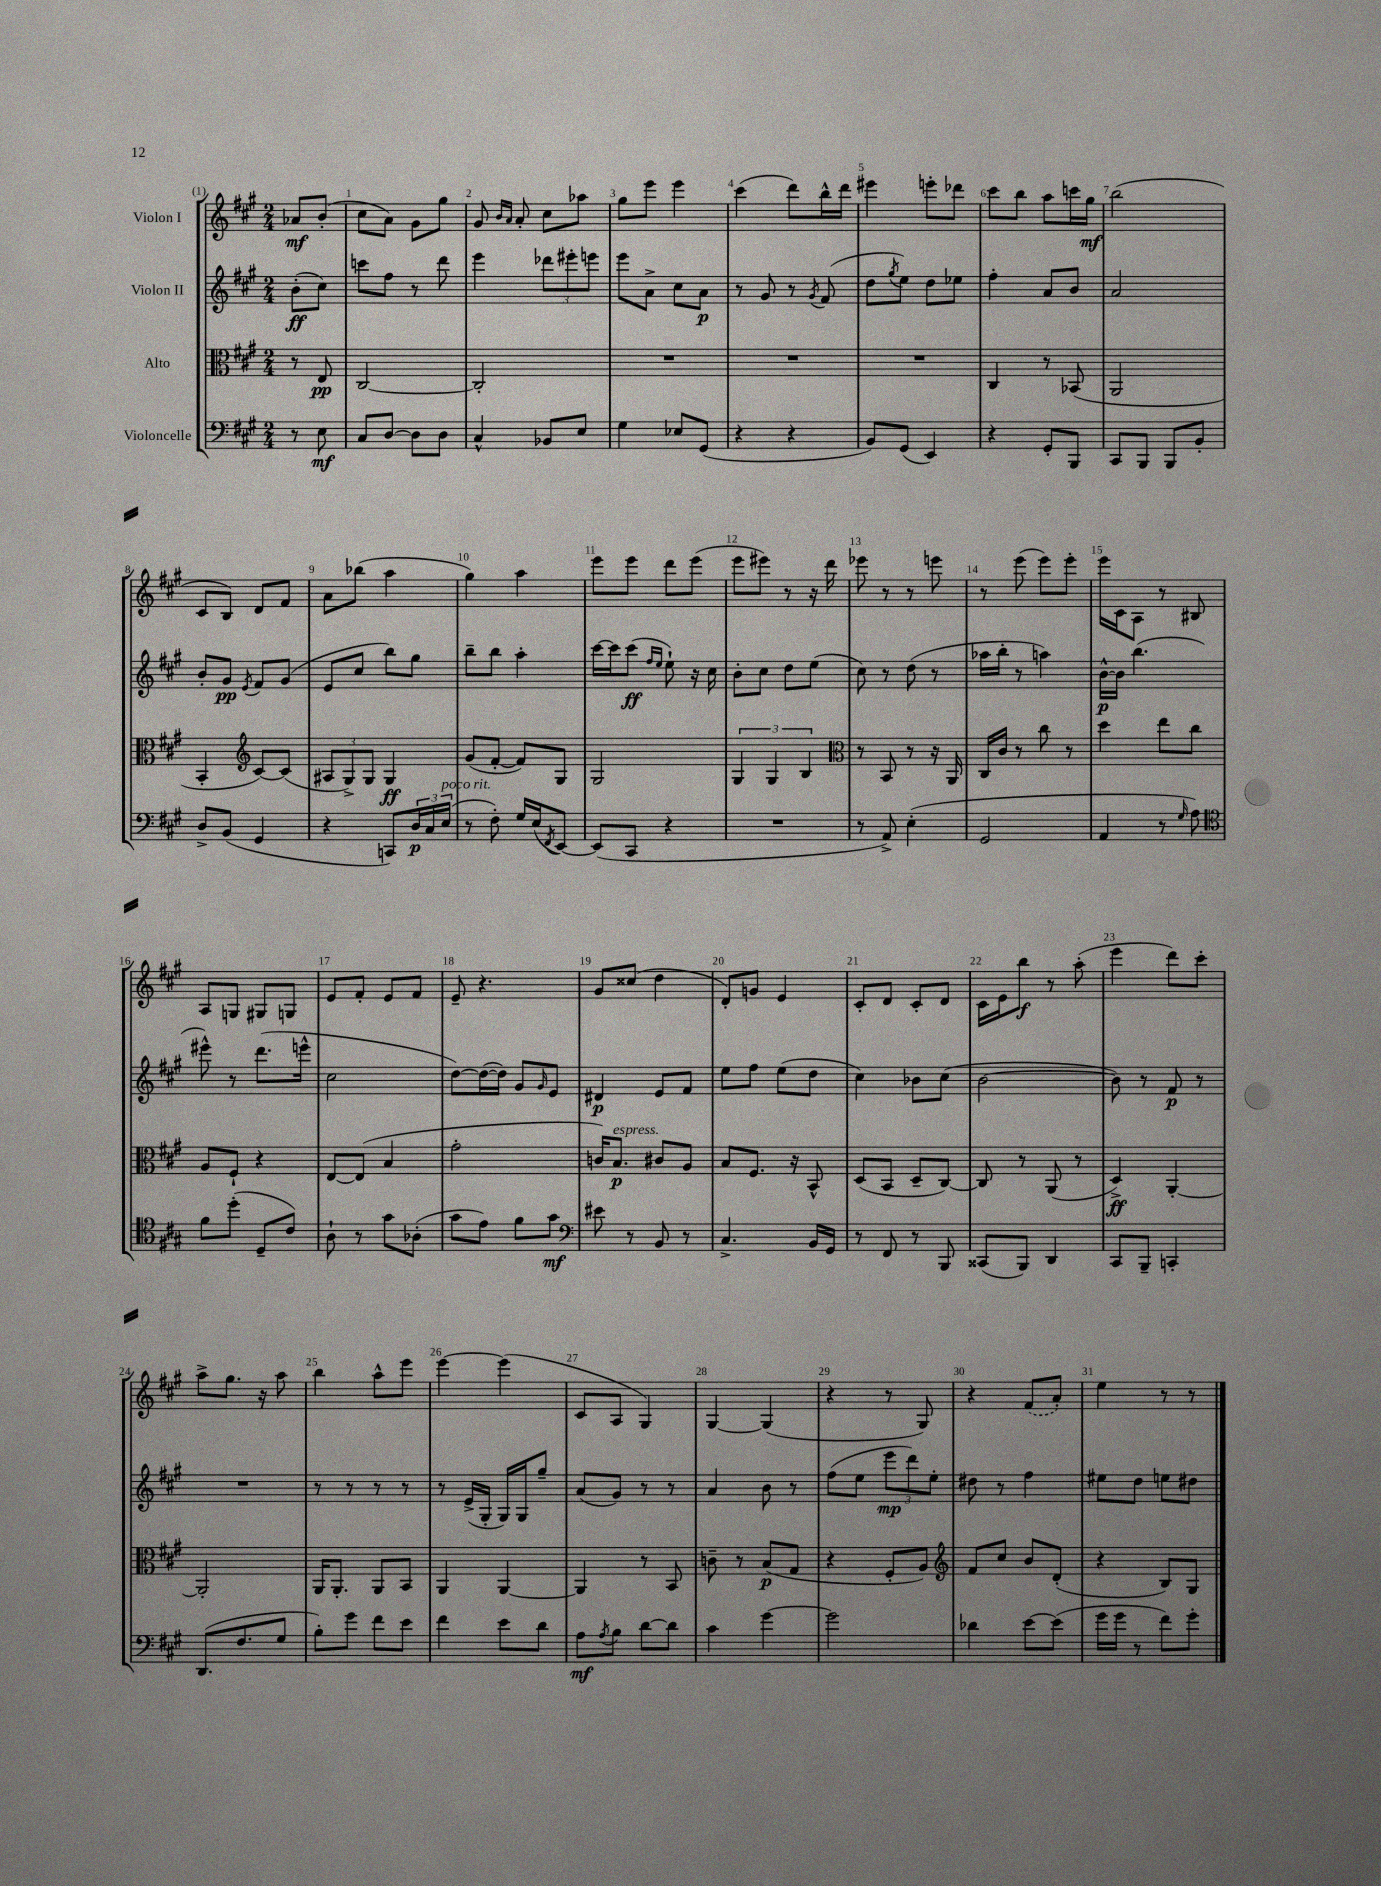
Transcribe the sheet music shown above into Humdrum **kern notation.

**kern	**kern	**kern	**kern
*staff4	*staff3	*staff2	*staff1
*clefF4	*clefC3	*clefG2	*clefG2
*k[f#c#g#]	*k[f#c#g#]	*k[f#c#g#]	*k[f#c#g#]
*M2/4	*M2/4	*M2/4	*M2/4
8r	8r	(8b'	8a-
8E	8E	8cc#)	(8b'
=	=	=	=
8C#	[2C#	8ccc	8cc#
[8D	.	8ff#	8a)
8D]	.	8r	8g#
8D	.	8ddd	8gg#
=	=	=	=
4C#^^	2C#']	4eee	8g#
.	.	.	16qqb
.	.	.	16qqa
.	.	.	8a'
8BB-	.	12ddd-	8cc#
.	.	12eee#'	.
8E	.	.	8aa-
.	.	12eee	.
=	=	=	=
4G#	2r	8eee	8gg#
.	.	8a^	8eee
8E-	.	8cc#	4eee
(8GG#	.	8a	.
=	=	=	=
4r	2r	8r	(4ccc#
.	.	8g#	.
4r	.	8r	8ddd)
.	.	8qg#	.
.	.	(8f#	16bb^^
.	.	.	16ddd
=	=	=	=
8BB)	2r	8dd	4eee#
.	.	8qgg#	.
(8GG#	.	8ee)	.
4EE)	.	8dd	8eee'
.	.	8ee-	8ddd-
=	=	=	=
4r	4C#	4ff#'	8ccc#
.	.	.	8bb
8GG#'	8r	8a	8aa
8BBB	(8BB-	8b	16ccc
.	.	.	16gg#
=	=	=	=
8CC#	2AA	2a	(2bb
8BBB	.	.	.
8BBB	.	.	.
8BB'	.	.	.
=	=	=	=
8D^	4BB'	8b'	8c#
(8BB	.	8g#	8B)
*	*clefG2	*	*
.	.	8qe	.
4GG#	[8c#)	8f#	8d
.	(8c#]	(8g#	8f#
=	=	=	=
4r	12A#	8e	8a
.	12G#^)	.	.
.	.	8cc#	(8bb-
.	12G#	.	.
8CC)	4G#	8bb)	4aa
24D	.	8gg#	.
24C#	.	.	.
(24E	.	.	.
=	=	=	=
8r	(8g#	8bb~	4gg#)
8F#')	[8f#'	8bb	.
16G#	8f#])	4aa'	4aa
(16E	.	.	.
8qFF#	.	.	.
[8EE)	8G#	.	.
=	=	=	=
(8EE]	2G#	[16ccc#	8eee
.	.	16ccc#]	.
8CC#	.	(8ccc#	8eee
.	.	16qqff#	.
.	.	16qqee	.
4r	.	8ee`)	8ddd
.	.	16r	(8eee
.	.	16cc#	.
=	=	=	=
2r	6G#	8b'	8eee
.	.	8cc#	8eee#)
.	6G#	.	.
.	.	8dd	8r
.	6B	.	.
.	.	(8ee	16r
.	.	.	16ddd
=	=	=	=
*	*clefC3	*	*
8r	8r	8cc#)	8eee-
8AA^)	8BB	8r	8r
(4E'	8r	(8dd	8r
.	16r	8r	8eee
.	16AA	.	.
=	=	=	=
2GG#	16C#	16aa-	8r
.	16c#	16bb'	.
.	8r	8r	(8eee
.	8cc#	4aa)	8eee)
.	8r	.	8eee'
=	=	=	=
4AA	4dd	[16b^^	16eee
.	.	16b]	16c#
.	.	(4.bb	8A
8r	8ee	.	8r
16qqG#	.	.	.
8A)	8cc#	.	8B#
=	=	=	=
*clefC4	*	*	*
8f#	8A	8eee#^^)	8A
(8dd'	8F#`	8r	8G
8D~	4r	(8.ddd	8G#
8c#)	.	.	8G
.	.	16eee^^	.
=	=	=	=
8A`	[8E	2cc#	8e
8r	(8E]	.	8f#'
8g#	4B	.	8e
(8A-'	.	.	8f#
=	=	=	=
8g#	2g#'	[8dd)	8e~
8e)	.	(16dd_	4.r
.	.	16dd])	.
8f#	.	8g#	.
.	.	16qqg#	.
8g#	.	8e	.
=	=	=	=
*clefF4	*	*	*
8e#	16c)	4d#	8g#
.	8.B	.	.
8r	.	.	(8cc##
8BB	8c#	8e	4dd
8r	8A	8f#	.
=	=	=	=
4.C#^	8B	8ee	8d')
.	8.F#	8ff#	8g
.	.	(8ee	4e
.	16r	.	.
16BB	8BB^^	8dd	.
16GG#	.	.	.
=	=	=	=
8r	(8D	4cc#)	8c#'
8FF#	8BB	.	8d
8r	8D~	8b-	8c#'
8BBB	[8C#)	(8cc#	8d
=	=	=	=
(8CC##	8C#]	[2b	16c#
.	.	.	16e
8BBB)	8r	.	8bb
4DD	(8AA	.	8r
.	8r	.	(8aa'
=	=	=	=
8CC#	4D^)	8b])	4eee
8BBB~	.	8r	.
4CC'	[4AA'	8f#	8ddd)
.	.	8r	8ccc#'
=	=	=	=
(8.DD	2AA']	2r	8aa^
.	.	.	8.gg#
8.F#	.	.	.
.	.	.	16r
8G#	.	.	8aa
=	=	=	=
8B')	16AA	8r	4bb
.	8.AA'	.	.
8g#	.	8r	.
8f#	8AA	8r	8aa^^
8e	8BB	8r	8eee
=	=	=	=
4f#	4AA	8r	[4eee
.	.	(16e^	.
.	.	16G#'	.
8e	[4AA	16G#)	(4eee]
.	.	16G#	.
8d	.	8gg#~	.
=	=	=	=
8A	4AA]	(8a	8c#
8qA	.	.	.
8B	.	8g#)	8A
[8d	8r	8r	4G#)
8d]	8BB	8r	.
=	=	=	=
4c#	8c~	4a	[4G#
.	8r	.	.
[4g#	(8B	8b	(4G#]
.	8G#	8r	.
=	=	=	=
2g#]	4r	(8ff#	4r
.	.	8ee	.
.	8F#'	12eee	8r
.	.	12ddd)	.
.	8A)	.	8G#)
.	.	12ee'	.
=	=	=	=
*	*clefG2	*	*
4d-	8f#	8dd#	4r
.	8cc#	8r	.
[8e	8b	4ff#	(8f#
(8e]	(8d'	.	8a')
=	=	=	=
16g#	4r	8ee#	4ee
16g#	.	.	.
8r	.	8dd	.
8f#)	8B)	8ee	8r
8g#'	8G#	8dd#	8r
==	==	==	==
*-	*-	*-	*-
